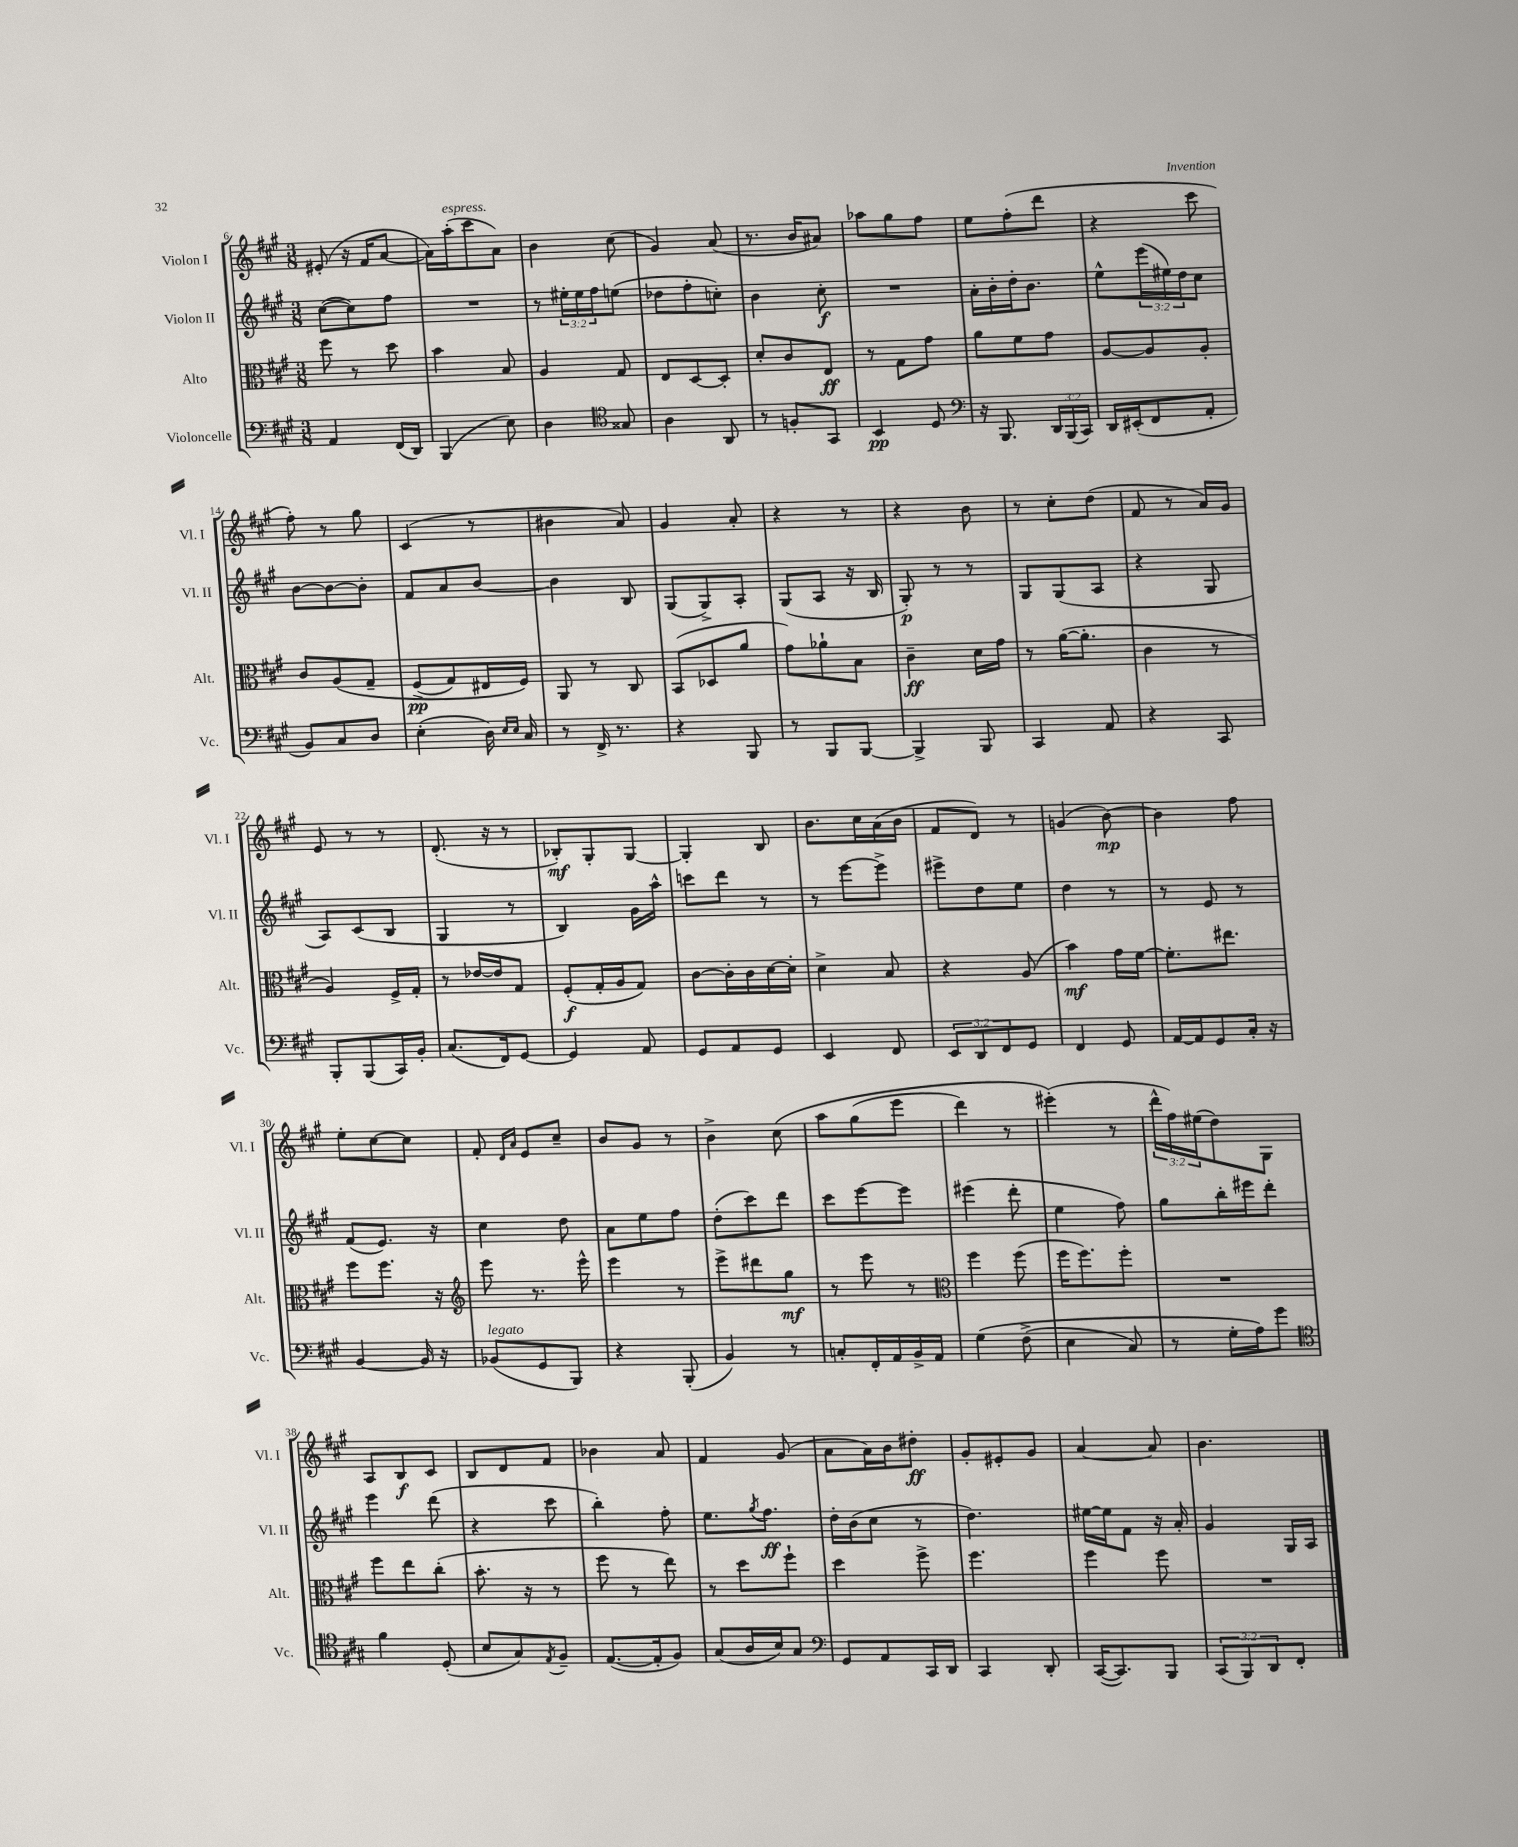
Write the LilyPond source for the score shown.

<<
\new StaffGroup <<
\new Staff = "s0" \with { instrumentName = "Violon I" shortInstrumentName = "Vl. I" } {
    \clef treble \key a \major \numericTimeSignature \time 3/8 \override Staff.TupletNumber.text = #tuplet-number::calc-fraction-text
    eis'8-.( r16 fis'16 a'8~ |
    a'16) a''16-.^\markup { \italic "espress." }( cis'''8 a'8) |
    b'4 cis''8( |
    gis'4) a'8( |
    r8. b'16 ais'8) |
    aes''8 gis''8 fis''8 |
    e''8 fis''8-.( d'''8 |
    r4 cis'''8 |
    fis''8-.) r8 gis''8 |
    cis'4( r8 |
    bis'4 a'8) |
    gis'4 a'8-. |
    r4 r8 |
    r4 b'8 |
    r8 cis''8-. d''8( |
    fis'8 r8 a'16) gis'16 |
    e'8 r8 r8 |
    d'8.-.( r16 r8 |
    bes8-.\mf) gis8-. gis8~ |
    gis4-. b8 |
    b'8. cis''16 a'16( b'16 |
    fis'8 d'8) r8 |
    g'4( b'8~\mp) |
    b'4 fis''8 |
    e''8-. cis''8~ cis''8 |
    fis'8-. \grace { d'16 a'16 } e'8 cis''8-- |
    b'8 gis'8 r8 |
    b'4-> cis''8\( |
    a''8 gis''8( e'''8 |
    d'''4) r8 |
    eis'''4-.(\) r8 |
    \tuplet 3/2 { d'''16-^ fis''16) eis''16( } d''8) gis8 |
    a8 b8\f cis'8 |
    b8 d'8 fis'8 |
    bes'4 a'8 |
    fis'4 gis'8( |
    a'8 a'16) b'16 dis''8-.\ff |
    gis'8-. eis'8-. gis'8 |
    a'4~ a'8 |
    b'4. \bar "|." |
}
\new Staff = "s1" \with { instrumentName = "Violon II" shortInstrumentName = "Vl. II" } {
    \clef treble \key a \major \numericTimeSignature \time 3/8 \override Staff.TupletNumber.text = #tuplet-number::calc-fraction-text
    cis''8~( cis''8) fis''8 |
    R4. |
    r8 \tuplet 3/2 { eis''16-. eis''16 fis''16 } e''8( |
    des''8 fis''8-. c''8-.) |
    b'4 cis''8-.\f |
    R4. |
    a'16-. b'16-. d''16-. b'8. |
    e''8-^ \tuplet 3/2 { e'''16( eis''16) d''16 } cis''8 |
    b'8~ b'8~ b'8-. |
    fis'8 a'8 b'8~ |
    b'4 b8 |
    gis8( gis8->) a8-. |
    gis8( a8 r16 b16 |
    gis8-.\p) r8 r8 |
    gis8 gis8( a8 |
    r4 gis8 |
    a8) cis'8( b8 |
    gis4 r8 |
    b4) gis'16 a''16-^ |
    c'''8 d'''8 r8 |
    r8 e'''8~ e'''8-> |
    eis'''8-> d''8 e''8 |
    d''4 r8 |
    r8 e'8 r8 |
    fis'8( e'8.) r16 |
    cis''4 d''8 |
    a'8 e''8 fis''8 |
    d''8-.( cis'''8) d'''8 |
    cis'''8 e'''8~ e'''8 |
    eis'''4( d'''8-. |
    e''4 fis''8) |
    gis''8 b''16-. eis'''16 d'''8-. |
    e'''4 d'''8( |
    r4 cis'''8 |
    b''4-.) fis''8-. |
    e''8. \acciaccatura { gis''8 } fis''8.\ff |
    d''16-. b'16( cis''8 r8 |
    d''4.) |
    eis''16~ eis''16 fis'8 r16 a'16-. |
    gis'4 gis16 a16 \bar "|." |
}
\new Staff = "s2" \with { instrumentName = "Alto" shortInstrumentName = "Alt." } {
    \clef alto \key a \major \numericTimeSignature \time 3/8
    fis''8 r8 d''8 |
    b'4 b8 |
    a4 gis8 |
    e8 d8~ d8-. |
    d'8-. cis'8 e8\ff |
    r8 gis8 gis'8 |
    a'8 fis'8 gis'8 |
    a8~ a8 a8-. |
    cis'8 a8\( gis8-- |
    fis8->\pp( gis8) eis16 fis16\) |
    a,8 r8 cis8 |
    b,8( des8 a'8 |
    gis'8) aes'8-! b8 |
    cis'4--\ff d'16 gis'16 |
    r8 a'16~( a'8.-. |
    cis'4 r8 |
    a4) fis16-> gis16-. |
    r8 ees'16~ ees'16 gis8 |
    fis8-.\f( gis16-. a16 gis8) |
    cis'8~ cis'16-. cis'16 d'16~ d'16-. |
    d'4-> b8 |
    r4 a8( |
    b'4\mf) gis'16 fis'16~ |
    fis'8.-. eis''8. |
    fis''8 fis''8. r16 |
    \clef treble e'''8 r8. e'''16-^ |
    e'''4 r8 |
    e'''8-> dis'''8 gis''8\mf |
    r8 e'''8 r8 |
    \clef alto fis''4 fis''8( |
    fis''16 fis''8.) fis''8-. |
    R4. |
    fis''8 e''8 cis''8-.( |
    b'8.-. r16 r8 |
    fis''8 r8 e''8) |
    r8 d''8 fis''8-! |
    d''4 fis''8-> |
    fis''4. |
    fis''4 fis''8 |
    R4. \bar "|." |
}
\new Staff = "s3" \with { instrumentName = "Violoncelle" shortInstrumentName = "Vc." } {
    \clef bass \key a \major \numericTimeSignature \time 3/8 \override Staff.TupletNumber.text = #tuplet-number::calc-fraction-text
    a,4 fis,16( d,16) |
    b,,4( e8) |
    d4 \clef tenor gisis8 |
    a4 a,8 |
    r8 f8-. gis,8 |
    b,4\pp d8 |
    \clef bass r16 b,,8. \tuplet 3/2 { d,16 b,,16( cis,16) } |
    d,16 eis,16-.( fis,8 a,8-. |
    b,8) cis8 d8 |
    e4-.( d16) \grace { e16 e16 } cis16 |
    r8 fis,16-> r8. |
    r4 b,,8 |
    r8 b,,8 b,,8~ |
    b,,4-> b,,8 |
    cis,4 a,8 |
    r4 cis,8 |
    b,,8-. b,,8( cis,16) b,16-. |
    cis8.( fis,16) gis,8~ |
    gis,4 a,8 |
    gis,8 a,8 gis,8 |
    e,4 fis,8 |
    \tuplet 3/2 { e,8 d,8 fis,8 } gis,8 |
    fis,4 gis,8 |
    a,16~ a,16 gis,8 cis16-. r16 |
    b,4~ b,16 r16 |
    bes,8^\markup { \italic "legato" }( gis,8 b,,8) |
    r4 b,,8-.( |
    b,4) r8 |
    c8-. fis,16-. a,16 b,16-> a,16 |
    gis4\( fis8->( |
    e4 cis8) |
    r8 gis16-. a16\) gis'8 |
    \clef tenor fis'4 d8-.( |
    b8 gis8) \acciaccatura { e8 } fis8-- |
    e8.~( e16-. fis8) |
    gis8( a16 b16) gis8 |
    \clef bass gis,8 a,8 cis,16 d,16 |
    cis,4 d,8-. |
    cis,16~( cis,8.) b,,8 |
    \tuplet 3/2 { cis,8( b,,8) d,8 } fis,8-. \bar "|." |
}
>>
>>
\layout { \context { \Score currentBarNumber = #6 } }
